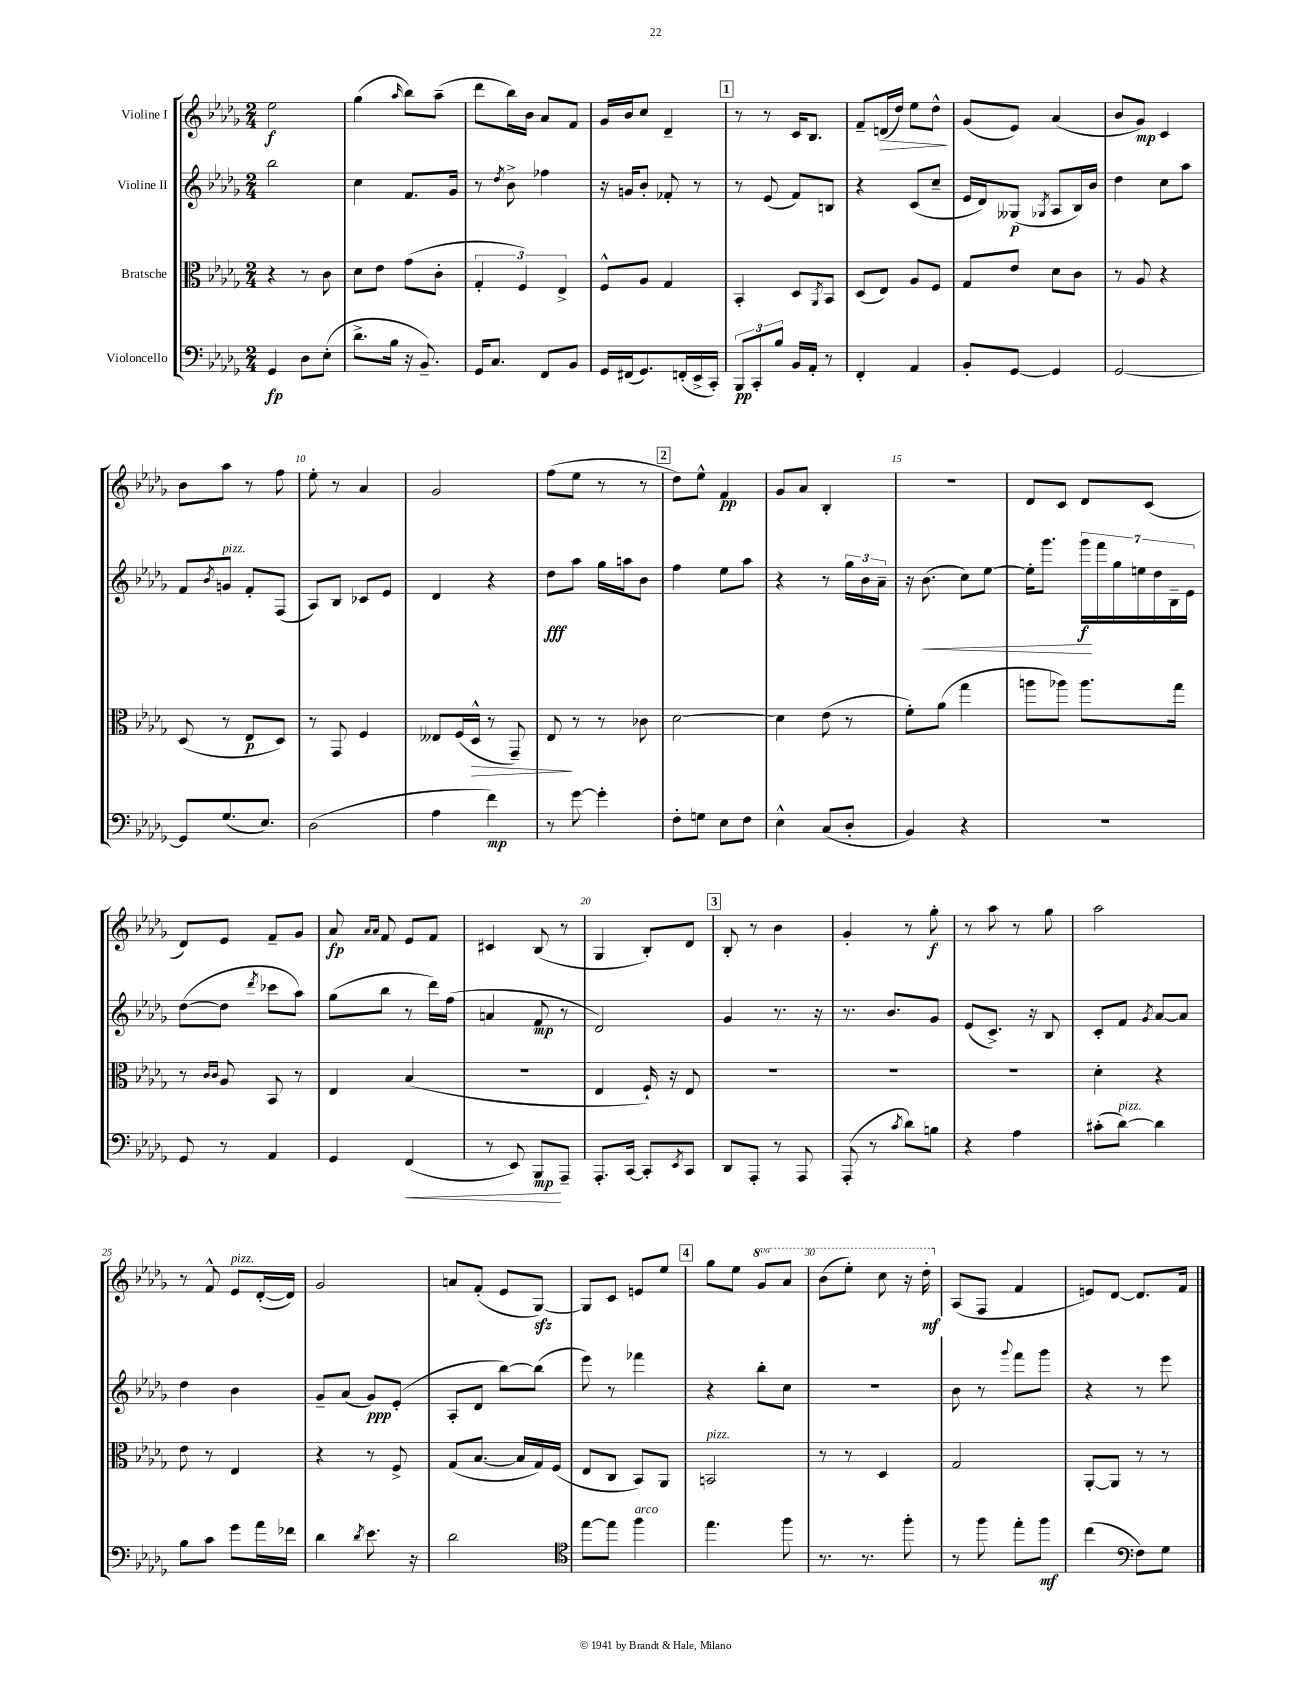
<<
\new StaffGroup <<
\new Staff = "s0" \with { instrumentName = "Violine I" } {
    \clef treble \key des \major \numericTimeSignature \time 2/4 \set Staff.ottavationMarkups = #ottavation-simple-ordinals
    ees''2\f |
    ges''4( \grace { aes''16 } bes''8) aes''8--( |
    des'''8 bes''16) bes'16 aes'8 f'8 |
    ges'16 bes'16 c''8 des'4-- |
    \mark \markup { \box "1" } r8 r8 c'16 bes8. |
    f'8-- d'16\>( des''16) ees''8 des''8-^\! |
    ges'8( ees'8) aes'4( |
    bes'8 ges'8\mp) c'4 |
    bes'8 aes''8 r8 f''8 |
    ees''8-. r8 aes'4 |
    ges'2 |
    f''8( ees''8 r8 r8 |
    \mark \markup { \box "2" } des''8) ees''8-^ f'4\pp |
    ges'8 aes'8 bes4-. |
    r2 |
    des'8 c'8 des'8 c'8( |
    des'8) ees'8 f'8-- ges'8 |
    aes'8\fp \grace { aes'16 aes'16 } f'8 ees'8 f'8 |
    cis'4 bes8( r8 |
    ges4 bes8-.) des'8 |
    \mark \markup { \box "3" } bes8-. r8 bes'4 |
    ges'4-. r8 ges''8-.\f |
    r8 aes''8 r8 ges''8 |
    aes''2 |
    r8 f'8-^ ees'8^\markup { \italic "pizz." } des'16~-.( des'16) |
    ges'2 |
    a'8 f'8-.( ees'8 ges8~\sfz) |
    ges8 c'8 e'8 ees''8 |
    \mark \markup { \box "4" } ges''8 ees''8 \ottava #1 ges''8 aes''8 |
    bes''8( ees'''8-.) c'''8 r16 des'''16-.\mf \ottava #0 |
    aes8( f8 f'4 |
    e'8) des'8~ des'8. f'16 \bar "|." |
}
\new Staff = "s1" \with { instrumentName = "Violine II" } {
    \clef treble \key des \major \numericTimeSignature \time 2/4
    bes''2 |
    c''4 f'8. ges'16 |
    r8 \acciaccatura { des''8 } bes'8-> fes''4 |
    r16 g'16 bes'8-. fes'8-. r8 |
    \mark \markup { \box "1" } r8 ees'8( f'8) b8 |
    r4 c'8( c''8-- |
    ees'16 des'16) geses8\p( \acciaccatura { ges8 } aes8 bes16) bes'16 |
    des''4 c''8 aes''8 |
    f'8 \acciaccatura { bes'8 } g'8^\markup { \italic "pizz." } f'8-. f8( |
    aes8) bes8 ces'8 ees'8 |
    des'4 r4 |
    des''8\fff aes''8 ges''16 a''16 bes'8 |
    \mark \markup { \box "2" } f''4 ees''8 aes''8 |
    r4 r8 \tuplet 3/2 { ges''16 bes'16 aes'16-- } |
    r16 bes'8.\<( c''8) ees''8~ |
    ees''16-. ges'''8. \tuplet 7/4 { ges'''16\f\! f'''16 ges''16 e''16 des''16 bes16-- ees'16 } |
    des''8~( des''8 \acciaccatura { des'''8 } ces'''8 aes''8) |
    ges''8( bes''8 r8 des'''16) f''16( |
    a'4 f'8\mp r8 |
    des'2) |
    \mark \markup { \box "3" } ges'4 r8. r16 |
    r8. bes'8. ges'8 |
    ees'8( c'8.->) r16 bes8 |
    c'8-. f'8 \acciaccatura { ges'8 } aes'8~ aes'8 |
    des''4 bes'4 |
    ges'8-- aes'8( ges'8\ppp) ees'8-.( |
    aes8-. des'8 bes''8~) bes''8( |
    ees'''8) r8 fes'''4 |
    \mark \markup { \box "4" } r4 bes''8-. c''8 |
    r2 |
    bes'8 r8 \appoggiatura { ges'''8 } f'''8 ges'''8 |
    r4 r8 ees'''8 \bar "|." |
}
\new Staff = "s2" \with { instrumentName = "Bratsche" } {
    \clef alto \key des \major \numericTimeSignature \time 2/4
    r4 r8 c'8 |
    des'8 ees'8 ges'8( c'8-. |
    \tuplet 3/2 { ges4-. f4) ees4-> } |
    f8-^ aes8 ges4 |
    \mark \markup { \box "1" } bes,4-. des8 \acciaccatura { aes,8 } bes,8 |
    des8( ees8) aes8 f8 |
    ges8 ees'8 des'8 c'8 |
    r8 aes8 r4 |
    des8( r8 ees8\p des8) |
    r8 ges,8 f4 |
    eeses8 f16( des16-^\> r8 ges,8--) |
    ees8\! r8 r8 ces'8 |
    \mark \markup { \box "2" } des'2~ |
    des'4 ees'8( r8 |
    f'8-.) aes'8( ges''4 |
    a''8 aes''8) aes''8. ges''16 |
    r8 \grace { c'16 c'16 } aes8 bes,8 r8 |
    ees4 bes4( |
    r2 |
    ees4 f16-!) r16 ees8 |
    \mark \markup { \box "3" } R2 |
    R2 |
    R2 |
    des'4-. r4 |
    ees'8 r8 ees4 |
    r4 r8 f8-> |
    ges8( bes8.~ bes16 ges16) f16( |
    ees8 c8 bes,8) aes,8 |
    \mark \markup { \box "4" } b,2^\markup { \italic "pizz." } |
    r8 r8 des4 |
    ges2 |
    aes,8~-. aes,8 r8 r8 \bar "|." |
}
\new Staff = "s3" \with { instrumentName = "Violoncello" } {
    \clef bass \key des \major \numericTimeSignature \time 2/4
    ges,4\fp des8 ees8-.( |
    des'8.-> bes16 r16 bes,8.--) |
    ges,16 c8. f,8 bes,8 |
    ges,16 fis,16( ges,8.) f,16-.( ees,16-> c,16-.) |
    \mark \markup { \box "1" } \tuplet 3/2 { bes,,8\pp c,8-. bes8 } bes,16 aes,16-. r8 |
    f,4-. aes,4 |
    bes,8-. ges,8~ ges,4 |
    ges,2~ |
    ges,8 ges8.( ees8.) |
    des2( |
    aes4 f'4\mp) |
    r8 ges'8~ ges'4-. |
    \mark \markup { \box "2" } f8-. g8 ees8 f8 |
    ees4-^ c8( des8-. |
    bes,4) r4 |
    r2 |
    ges,8 r8 aes,4 |
    ges,4 f,4\<( |
    r8 ees,8) bes,,8\mp\! aes,,8-- |
    aes,,8.-. c,16~ c,8-. \acciaccatura { ees,8 } c,8 |
    \mark \markup { \box "3" } des,8 aes,,8-. r8 aes,,8 |
    aes,,8-.( r8 \acciaccatura { c'8 } des'8) b8 |
    r4 aes4 |
    cis'8-.( des'8~^\markup { \italic "pizz." }) des'4 |
    bes8 c'8 ges'8 aes'16 fes'16 |
    des'4 \acciaccatura { des'8 } ees'8. r16 |
    des'2 |
    \clef tenor ees''8~ ees''8 f''4^\markup { \italic "arco" } |
    \mark \markup { \box "4" } ees''4. f''8 |
    r8. r8. f''8-. |
    r8 f''8 ees''8-. f''8\mf |
    c''4( \clef bass f8) ges8 \bar "|." |
}
>>
>>
\layout { \context { \Score \override BarNumber.break-visibility = ##(#f #t #t) barNumberVisibility = #(every-nth-bar-number-visible 5) } }
